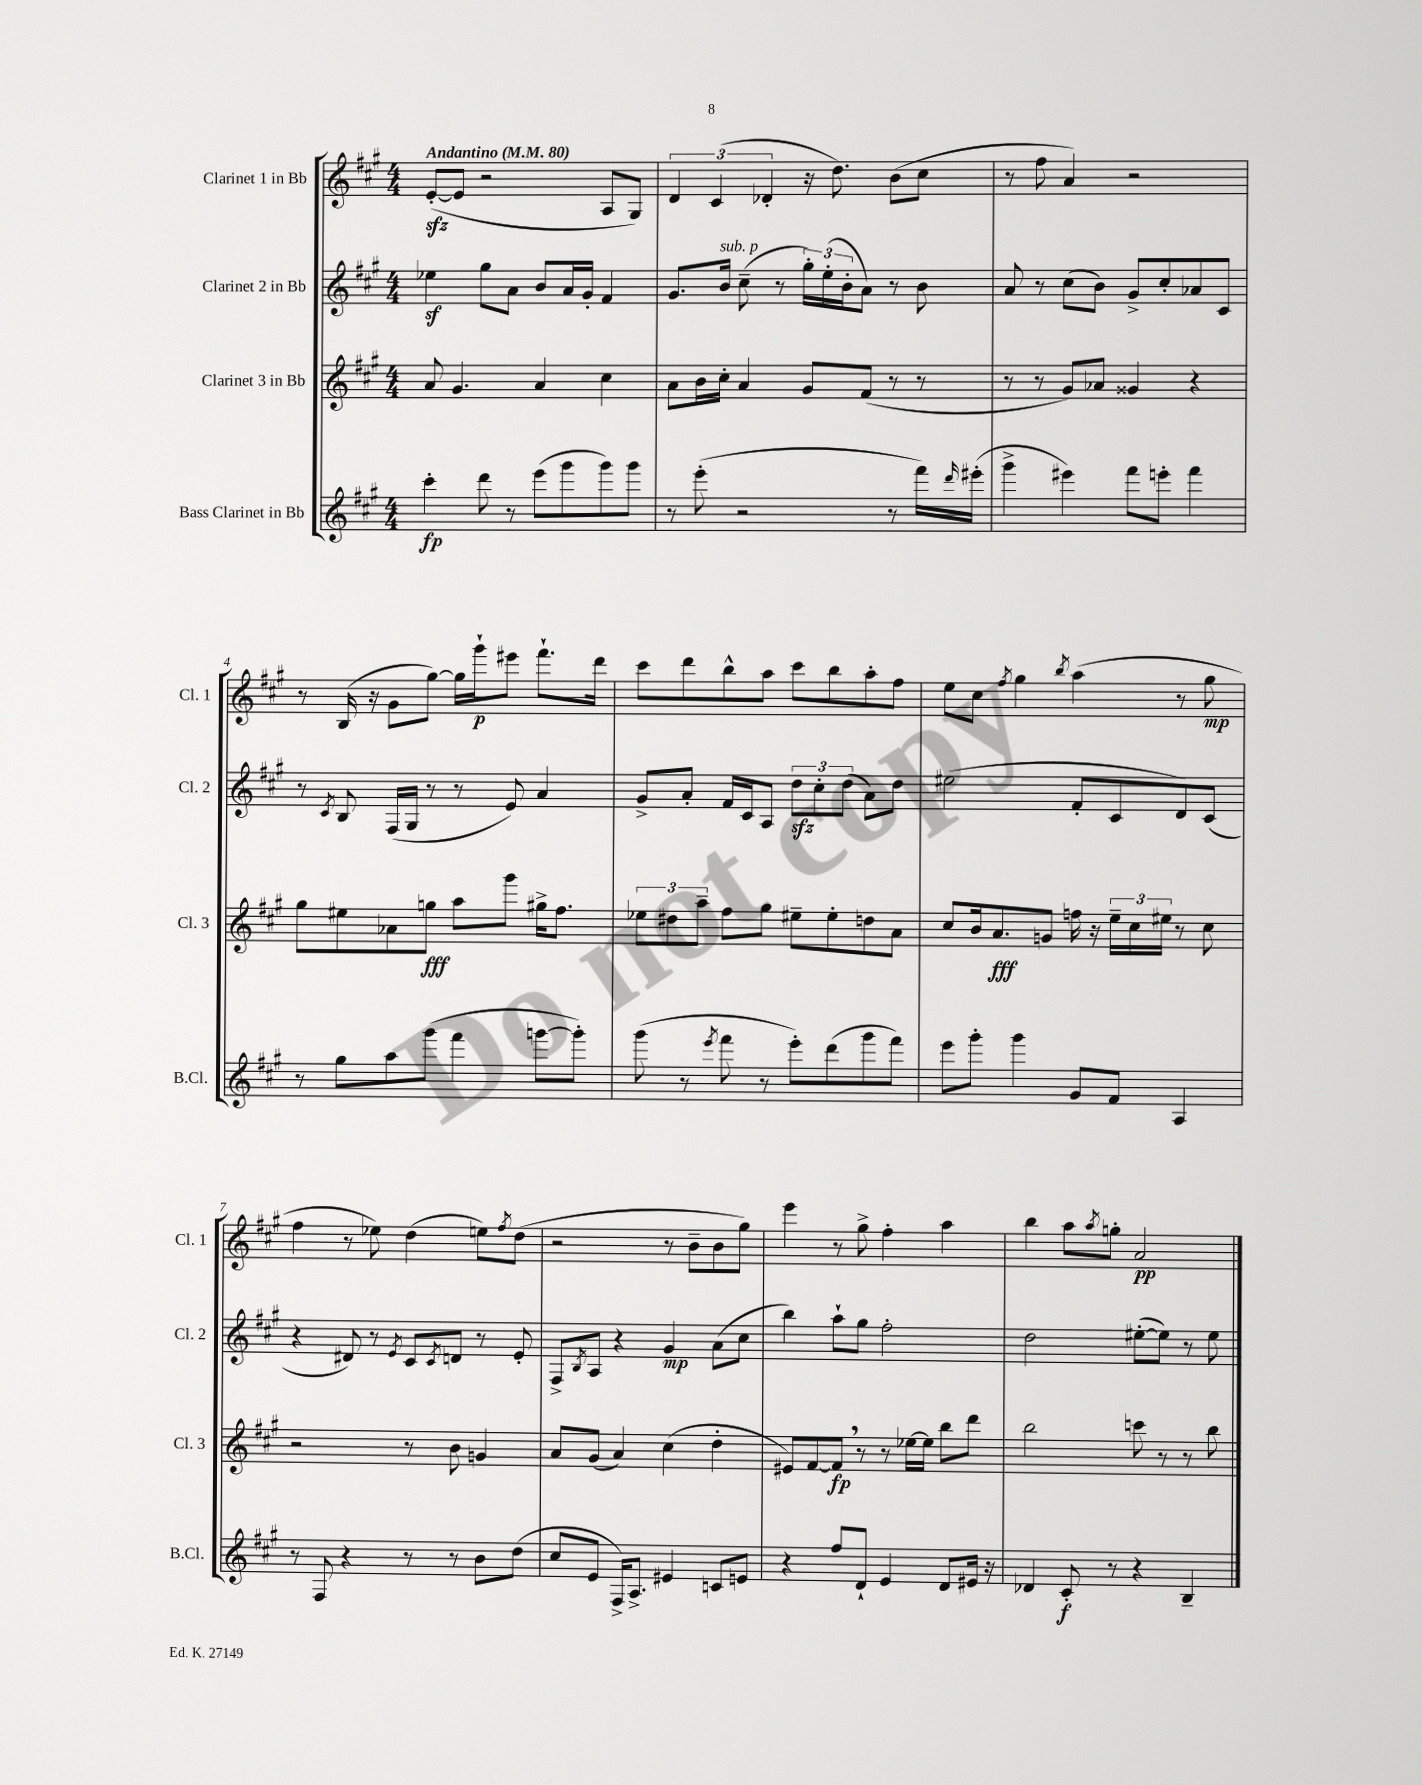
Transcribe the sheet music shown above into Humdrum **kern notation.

**kern	**kern	**kern	**kern
*staff4	*staff3	*staff2	*staff1
*clefG2	*clefG2	*clefG2	*clefG2
*k[f#c#g#]	*k[f#c#g#]	*k[f#c#g#]	*k[f#c#g#]
*M4/4	*M4/4	*M4/4	*M4/4
*MM80	*MM80	*MM80	*MM80
4ccc#'	8a	4ee-	([8e'
.	4.g#	.	8e]
8ddd	.	8gg#	2r
8r	.	8a	.
(8eee	4a	8b	.
8ggg#	.	16a	.
.	.	16g#'	.
8ggg#)	4cc#	4f#	8A
8ggg#	.	.	8G#)
=	=	=	=
8r	8a	8.g#	6d
(8eee'	16b	.	.
.	.	.	(6c#
.	16cc#'	16b	.
2r	4a	(8cc#~	.
.	.	.	6d-'
.	.	8r	.
.	8g#	24gg#')	16r
.	.	(24ee'	.
.	.	.	8.dd)
.	.	24b'	.
.	(8f#	8a)	.
8r	8r	8r	(8b
16fff#)	8r	8b	8cc#
16qqddd	.	.	.
(16eee#'	.	.	.
=	=	=	=
4ggg#^	8r	8a	8r
.	8r	8r	8ff#
4eee#)	8g#)	(8cc#	4a)
.	8a-	8b)	.
8fff#	4g##	8g#^	2r
8eee'	.	8cc#'	.
4fff#	4r	8a-	.
.	.	8c#	.
=	=	=	=
8r	8gg#	8r	8r
.	.	8qc#	.
8gg#	8ee#	8B	(16B
.	.	.	16r
8aa	8a-	(16F#	8g#
.	.	16G#	.
(8ggg#	8gg	8r	[8gg#)
4fff#	8aa	8r	16gg#]
.	.	.	16ggg#`
.	8ggg#	8e)	8eee#
[8ggg	16gg#^	4a	8.fff#`
.	8.ff#	.	.
8ggg'])	.	.	.
.	.	.	16ddd
=	=	=	=
(8ggg#	12ee-	8g#^	8ccc#
.	12dd#	.	.
8r	.	8a'	8ddd
.	12aa~	.	.
8qeee	.	.	.
8fff#	8ff#	16f#	8bb^^
.	.	16c#	.
8r	8gg#	8A	8aa
8eee')	8ee#~	12dd	8ccc#
.	.	12cc#'	.
(8ddd	8ee#'	.	8bb
.	.	(12dd	.
8ggg#	8dd	8a)	8aa'
8fff#)	8a	8dd	8ff#
=	=	=	=
8eee	8cc#	(2ee#	8ee
8ggg#'	16b	.	8cc#
.	8.a	.	.
.	.	.	8qff#
4ggg#	.	.	4gg#
.	8g	.	.
.	.	.	8qbb
8g#	16ff	8f#'	(4aa
.	16r	.	.
8f#	24ee~	8c#	.
.	24cc#	.	.
.	24ee#	.	.
4A	8r	8d)	8r
.	8cc#	(8c#	8gg#
=	=	=	=
8r	2r	4r	4ff#
8F#	.	.	.
4r	.	8d#)	8r
.	.	8r	8ee-)
.	.	8qe	.
8r	8r	8c#	(4dd
.	.	8qc#	.
8r	8b	8d	.
8b	4g	8r	8ee)
.	.	.	8qff#
(8dd	.	8e'	(8dd
=	=	=	=
8cc#	8a	8F#^	2r
.	.	8qB	.
8e	(8g#	8A	.
16F#^)	4a)	4r	.
8.A^	.	.	.
4e#	(4cc#	4g#	8r
.	.	.	8b~
8c	4dd'	(8a	8b
8e	.	8cc#	8gg#)
=	=	=	=
4r	8e#)	4bb)	4eee
.	[8f#	.	.
8ff#	8f#]	8aa`	8r
8d`	8r	8gg#	8gg#^
4e	8r	2ff#'	4ff#'
.	[16ee-	.	.
.	16ee-]	.	.
8d	8bb	.	4aa
16e#	8ddd	.	.
16r	.	.	.
=	=	=	=
4d-	2bb	2dd	4bb
8c#'	.	.	8aa
.	.	.	8qaa
8r	.	.	8gg'
4r	8ccc	([8ee#'	2a
.	8r	8ee#])	.
4B~	8r	8r	.
.	8bb	8ee#	.
==	==	==	==
*-	*-	*-	*-
